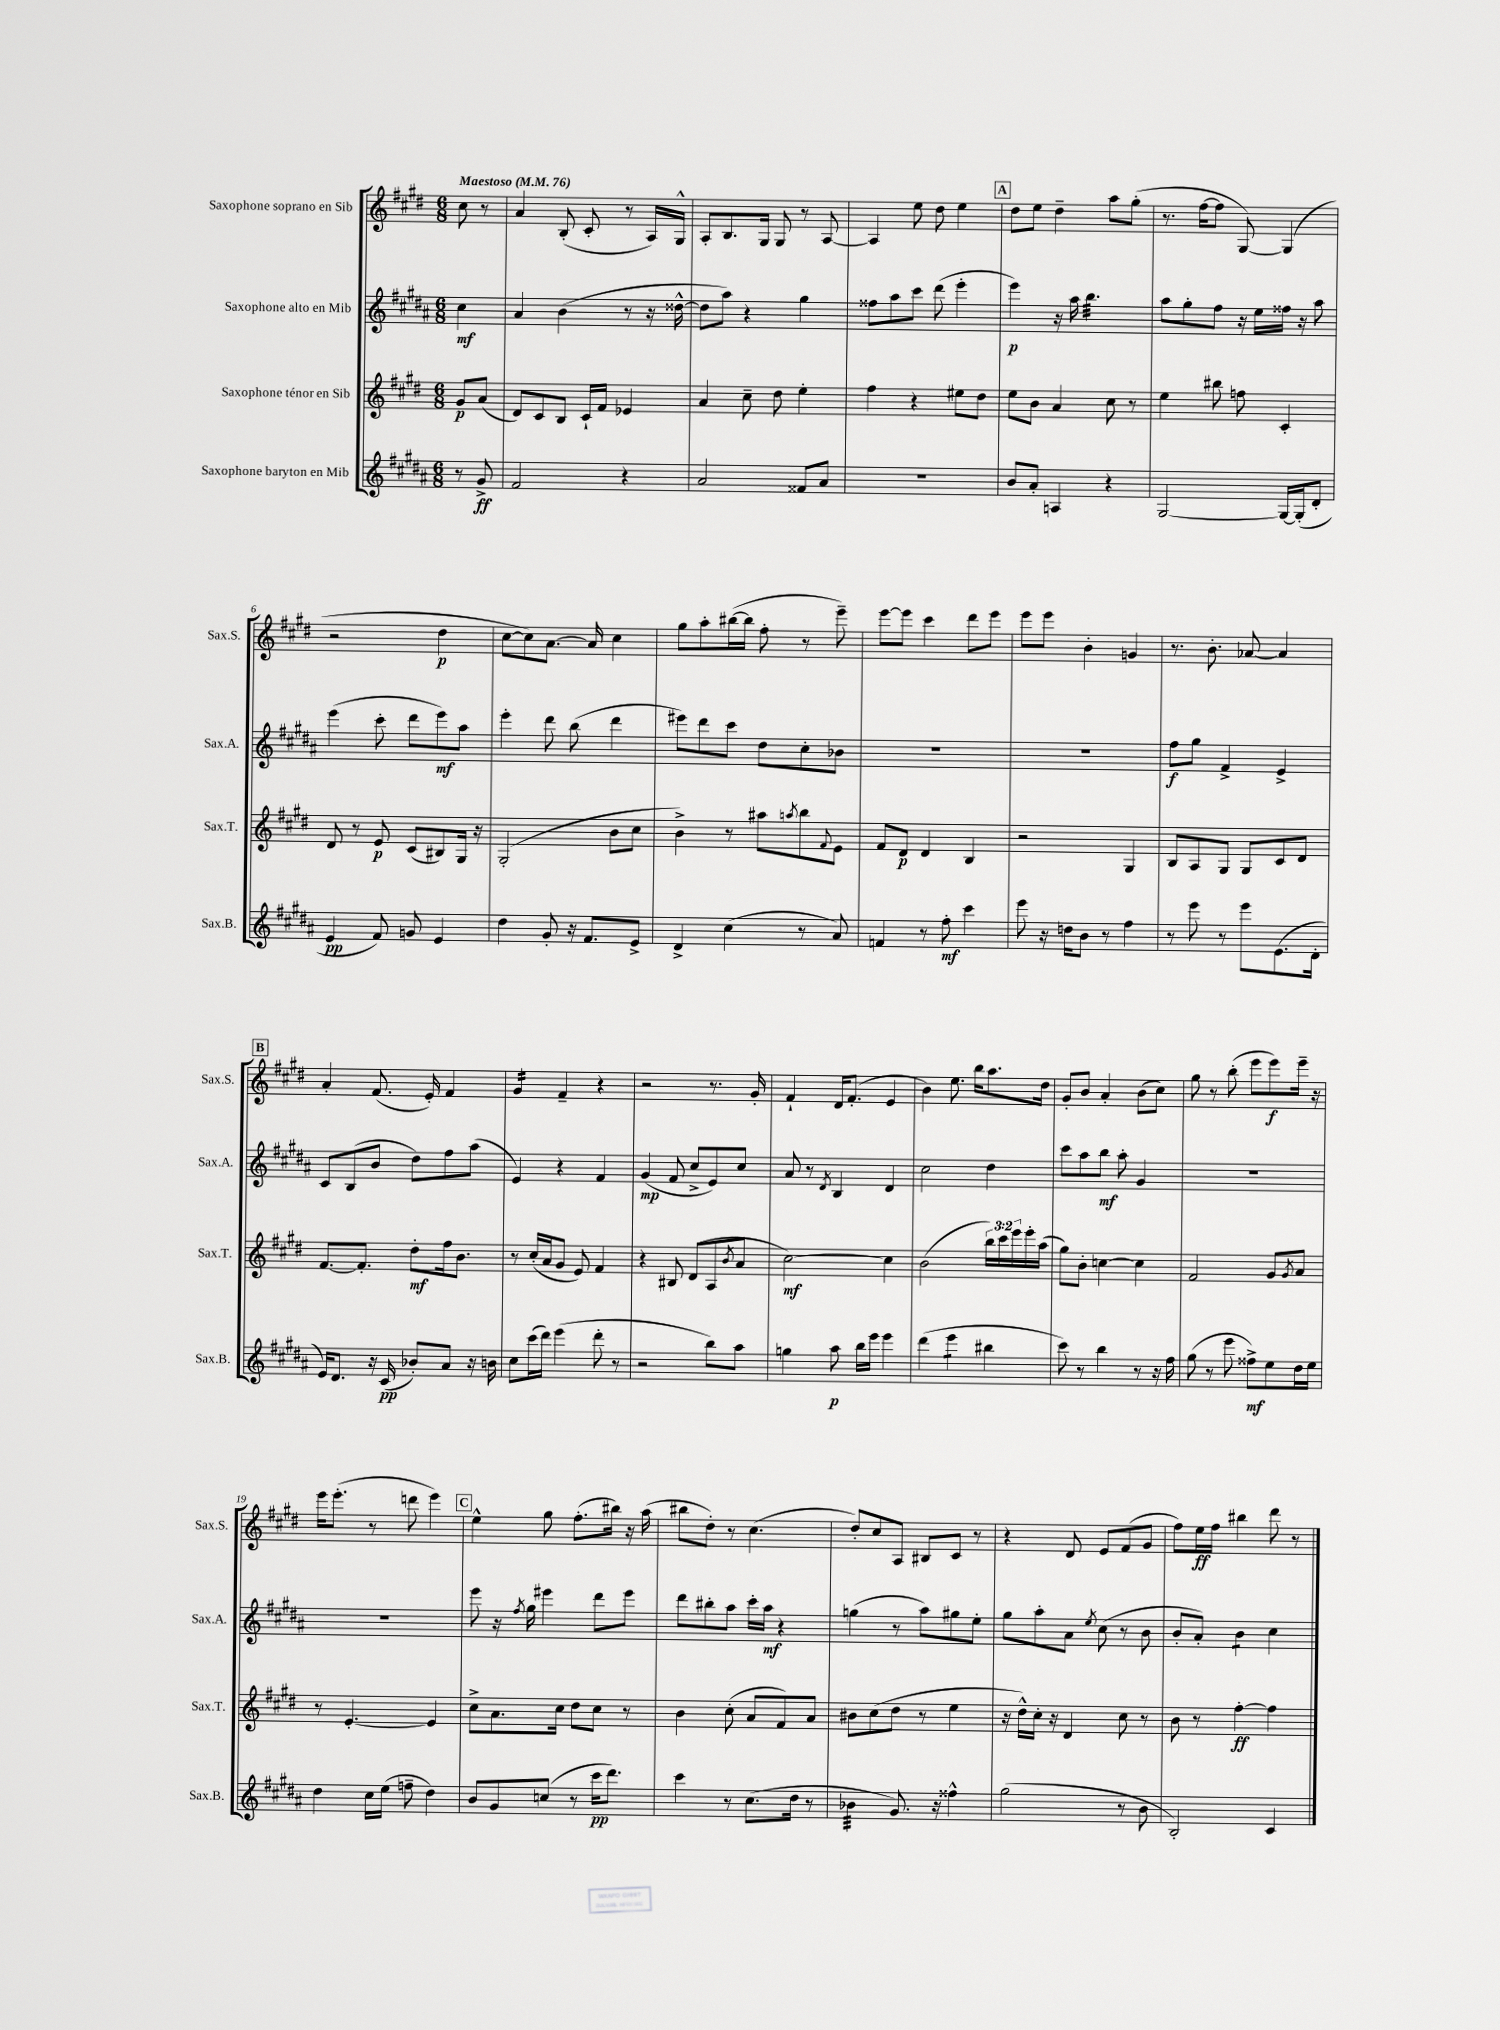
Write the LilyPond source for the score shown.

<<
\new StaffGroup <<
\new Staff = "s0" \with { instrumentName = "Saxophone soprano en Sib" shortInstrumentName = "Sax.S." } {
    \clef treble \key e \major \numericTimeSignature \time 6/8 \partial 4 \tempo "Maestoso" 4 = 76
    cis''8 r8 |
    a'4 b8-.( cis'8-. r8 a16) gis16-^ |
    a8-. b8. gis16 gis8 r8 a8~ |
    a4 e''8 dis''8 e''4 |
    \mark \markup { \box "A" } dis''8 e''8 dis''4-- a''8 gis''8-.( |
    r8. fis''16~ fis''8 gis8~) gis4( |
    r2 dis''4\p |
    cis''8~ cis''8) a'8.~ a'16 cis''4 |
    gis''8 a''8-. bis''16~( bis''16 fis''8-. r8 e'''8--) |
    e'''8~ e'''8 cis'''4 dis'''8 e'''8 |
    e'''8 e'''8 b'4-. g'4 |
    r8. b'8.-. aes'8~ aes'4 |
    \mark \markup { \box "B" } a'4-. fis'8.( e'16-.) fis'4 |
    gis'4:16 fis'4-- r4 |
    r2 r8. gis'16-. |
    fis'4-! dis'16 fis'8.-.( e'4 |
    b'4) e''8. b''16 a''8. dis''16 |
    gis'8-. b'8 a'4-. b'8( cis''8) |
    gis''8 r8 b''8-.( e'''8 e'''8\f) e'''16-- r16 |
    e'''16 e'''8.-.( r8 d'''8 e'''4) |
    \mark \markup { \box "C" } e''4-^ gis''8 fis''8.-.( bis''16) r16 a''16( |
    bis''8 dis''8-.) r8 cis''4.( |
    dis''8-.) cis''8 a8 bis8 cis'8 r8 |
    r4 dis'8 e'8 fis'8( gis'8 |
    fis''8) e''16\ff fis''16 bis''4 dis'''8 r8 \bar "|." |
}
\new Staff = "s1" \with { instrumentName = "Saxophone alto en Mib" shortInstrumentName = "Sax.A." } {
    \clef treble \key b \major \numericTimeSignature \time 6/8 \partial 4
    cis''4\mf |
    ais'4 b'4( r8 r16 disis''16~-^ |
    disis''8 ais''8) r4 gis''4 |
    fisis''8 ais''8 cis'''8 dis'''8( e'''4-. |
    \mark \markup { \box "A" } e'''4\p) r16 ais''16 b''4.:32 |
    ais''8 gis''8-. fis''8 r16 e''16 fisis''16 r16 ais''8 |
    e'''4( cis'''8-. dis'''8 e'''8\mf) ais''8 |
    e'''4-. dis'''8 b''8( dis'''4 |
    eis'''8) dis'''8 cis'''8 dis''8 cis''8-. bes'8 |
    R2. |
    R2. |
    fis''8\f gis''8 fis'4-> e'4-> |
    \mark \markup { \box "B" } cis'8 b8( b'8 dis''8) fis''8 ais''8( |
    e'4) r4 fis'4 |
    gis'4\mp( fis'8 cis''8-> e'8) cis''8 |
    ais'8 r8 \acciaccatura { dis'8 } b4 dis'4 |
    cis''2 dis''4 |
    cis'''8 ais''8 b''8\mf ais''8-. gis'4 |
    R2. |
    R2. |
    \mark \markup { \box "C" } e'''8 r16 \acciaccatura { fis''8 } gis''16 eis'''4 dis'''8 eis'''8 |
    dis'''8 bis''8-. ais''8 cis'''16-. ais''16\mf r4 |
    g''4( r8 ais''8) gis''8 e''8-. |
    gis''8 ais''8-. ais'8 \acciaccatura { e''8 } cis''8( r8 b'8 |
    b'8-. ais'8-.) b'4:8 cis''4 \bar "|." |
}
\new Staff = "s2" \with { instrumentName = "Saxophone ténor en Sib" shortInstrumentName = "Sax.T." } {
    \clef treble \key e \major \numericTimeSignature \time 6/8 \override Staff.TupletNumber.text = #tuplet-number::calc-fraction-text \partial 4
    gis'8\p a'8( |
    dis'8) cis'8 b8 cis'16-! fis'16 ees'4 |
    a'4 cis''8-- dis''8 e''4-. |
    fis''4 r4 eis''8 dis''8 |
    \mark \markup { \box "A" } e''8 b'8 a'4 cis''8 r8 |
    e''4 bis''8 f''8 cis'4-. |
    dis'8 r8 e'8\p cis'8( bis8) gis16 r16 |
    gis2-.( b'8 cis''8 |
    b'4->) r8 ais''8 \acciaccatura { a''8 } b''8 \appoggiatura { fis'8 } e'8 |
    fis'8 dis'8\p dis'4 b4 |
    r2 gis4 |
    b8 a8 gis8 gis8 cis'8 dis'8 |
    \mark \markup { \box "B" } fis'8.~ fis'8.-. dis''8-.\mf fis''16 b'8. |
    r8 cis''16-.( a'16 gis'8 e'8) fis'4 |
    r4 bis8 dis'8( a8 \acciaccatura { b'8 } a'8 |
    cis''2~\mf) cis''4 |
    b'2( \tuplet 3/2 { b''16) cis'''16 e'''16 } e'''16-. a''16( |
    gis''8) b'8-. c''4~ c''4 |
    fis'2 gis'8 \acciaccatura { gis'8 } a'8 |
    r8 e'4.~-. e'4 |
    \mark \markup { \box "C" } cis''8-> a'8. cis''16 dis''8 cis''8 r8 |
    b'4 cis''8-.( a'8 fis'8) a'8 |
    bis'8 cis''8( dis''8 r8 e''4 |
    r16 dis''16-^) cis''16-. r16 dis'4 cis''8 r8 |
    b'8 r8 fis''4~-.\ff fis''4 \bar "|." |
}
\new Staff = "s3" \with { instrumentName = "Saxophone baryton en Mib" shortInstrumentName = "Sax.B." } {
    \clef treble \key b \major \numericTimeSignature \time 6/8 \partial 4
    r8 gis'8->\ff |
    fis'2 r4 |
    ais'2 fisis'8 ais'8 |
    R2. |
    \mark \markup { \box "A" } b'8 ais'8-. a4 r4 |
    gis2~ gis16~ gis16-.( dis'8-. |
    e'4\pp fis'8) g'8 e'4 |
    dis''4 gis'8-. r16 fis'8. e'8-> |
    dis'4-> cis''4( r8 ais'8) |
    f'4 r8 fis''8-.\mf cis'''4 |
    e'''8 r16 d''16 b'8 r8 fis''4 |
    r8 e'''8 r8 e'''8 e'8.( dis'16-. |
    \mark \markup { \box "B" } e'16) dis'8. r16 cis'16\pp( bes'8-.) ais'8 r16 b'16 |
    cis''8 cis'''16( dis'''16) e'''4( dis'''8-. r8 |
    r2 b''8) ais''8 |
    g''4 ais''8\p b''16 e'''16 e'''4 |
    dis'''4( e'''4:8 bis''4 |
    cis'''8) r8 b''4 r8 r16 fis''16 |
    gis''8( r8 e'''8 fisis''8->\mf) e''8 dis''16 e''16 |
    dis''4 cis''16 e''16( f''8-- dis''4) |
    \mark \markup { \box "C" } b'8 gis'8 c''8( r8 cis'''16\pp dis'''8.) |
    cis'''4 r8 cis''8.( dis''16 r8 |
    bes'4:32 gis'8.) r16 fisis''4-^ |
    gis''2( r8 b'8 |
    b2-.) cis'4 \bar "|." |
}
>>
>>
